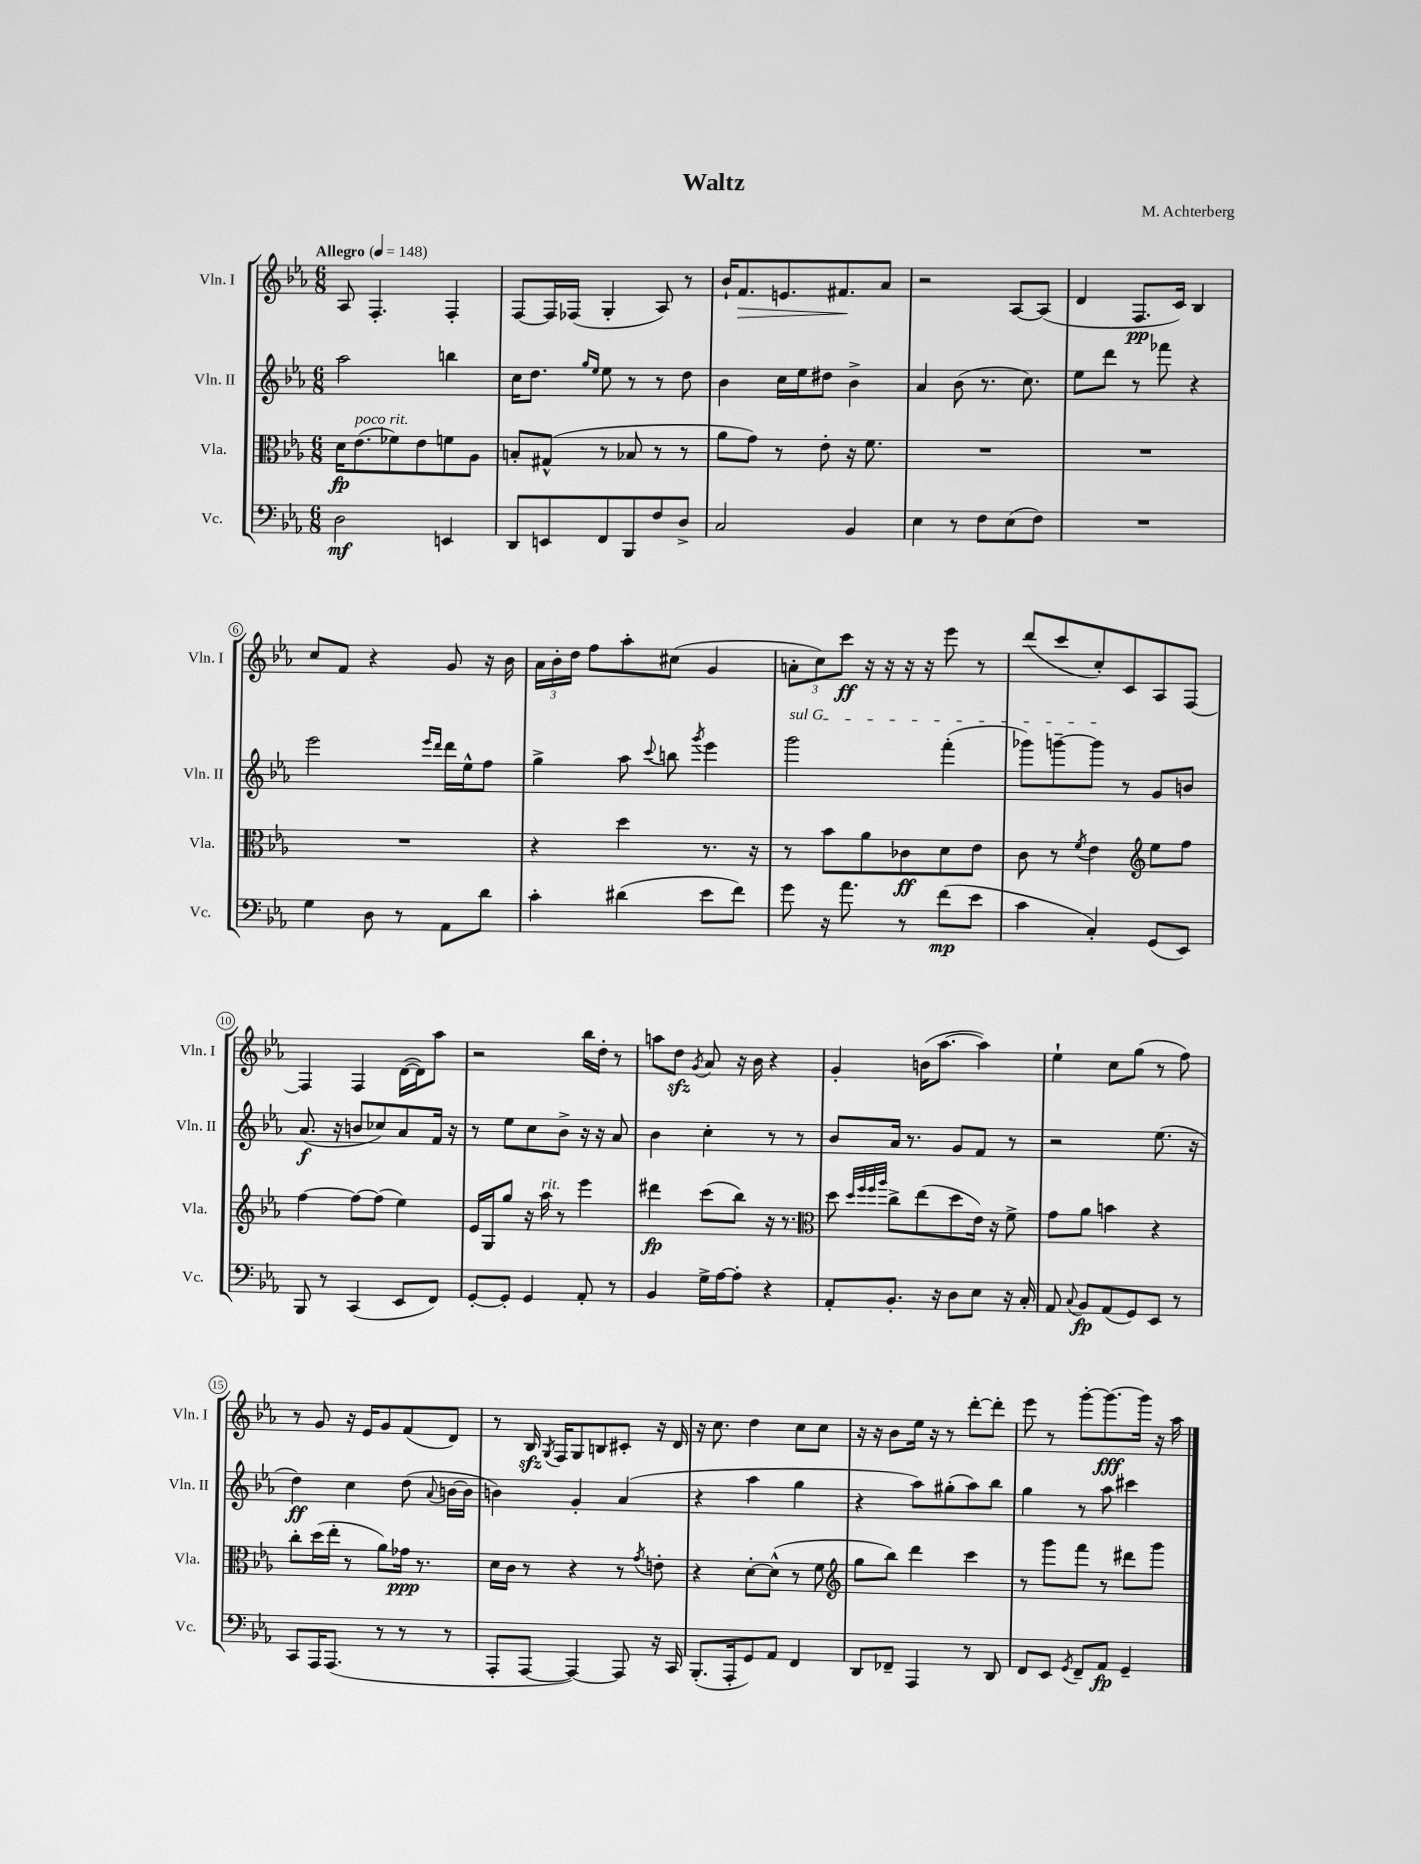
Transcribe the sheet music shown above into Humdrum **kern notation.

**kern	**kern	**kern	**kern
*staff4	*staff3	*staff2	*staff1
*clefF4	*clefC3	*clefG2	*clefG2
*k[b-e-a-]	*k[b-e-a-]	*k[b-e-a-]	*k[b-e-a-]
*M6/8	*M6/8	*M6/8	*M6/8
*MM148	*MM148	*MM148	*MM148
2D\	16d\LK	2aa-\	8A-/
.	(8.e-\	.	.
.	.	.	4.F'/
.	8f-\)	.	.
.	8e-\	.	.
4EE/	8f\	4bb\	4F'/
.	8A-\J	.	.
=	=	=	=
8DD/L	8B'/L	16cc\LK	[8F/L
.	.	8.dd\J	.
8EE/	(8G#^^/J	.	16F/]L
.	.	.	(16F-/JJ
.	.	16qqgg/LL	.
.	.	16qqee-/JJ	.
8FF/	8r	8ee-\	4G'/
8BBB-/	8B-/	8r	.
8F/	8r	8r	8A-/)
8D^/J	8r	8dd\	8r
=	=	=	=
2C/	8a-\L	4b-\	16b-`/LK
.	.	.	8.f/
.	8g\J)	.	.
.	8r	16cc\LL	8.e/
.	.	16ee-\J	.
.	8e-'\	8dd#\J	.
.	.	.	8.f#/
4BB-/	16r	4b-^\	.
.	8.f\	.	.
.	.	.	8a-/J
=	=	=	=
4E-\	2.r	4a-/	2r
8r	.	(8b-\	.
8F\L	.	8.r	.
(8E-\	.	.	[8A-/L
.	.	8.cc\)	.
8F\J)	.	.	(8A-/]J
=	=	=	=
2.r	2.r	8ee-\L	4d/
.	.	8ddd\J	.
.	.	8r	8.F/L
.	.	8fff-\	.
.	.	.	16c/Jk)
.	.	4r	4B-/
=	=	=	=
4G\	2.r	2eee-\	8cc/L
.	.	.	8f/J
8D\	.	.	4r
8r	.	.	.
.	.	16qqeee-/LL	.
.	.	16qqddd/JJ	.
8AA-\L	.	16ddd\LL	8g/
.	.	16ee-^^\J	.
8d\J	.	8ff\J	16r
.	.	.	16b-\
=	=	=	=
4c'\	4r	4gg^\	24a-\LL
.	.	.	24b-'\
.	.	.	24dd\JJ
.	.	.	8ff\L
(4d#\	4dd\	8aa-\	8aa-'\
.	.	8qqccc/	.
.	.	8bb\	(8cc#\J
.	.	8qggg/	.
8e-\L	8.r	4eee-\	4g/
8f\J)	.	.	.
.	16r	.	.
=	=	=	=
8g\	8r	2ggg\	12a'\L
.	.	.	12cc\)
16r	8b-\L	.	.
.	.	.	12ccc\J
8.a-\	.	.	.
.	8a-\	.	16r
.	.	.	16r
8r	8c-\	.	16r
.	.	.	16r
(8f\L	8d\	(4fff'\	8eee-\
8e-\J	8e-\J	.	8r
=	=	=	=
4c\	8c\	8ggg-\L)	(8ddd/L
.	8r	[8ggg~\	8ccc/
.	8qf/	.	.
4C'/)	4e-\	8ggg\]J	8cc'/)
.	.	8r	8c/
*	*clefG2	*	*
(8GG/L	8ee-\L	8g/L	8A-/
8EE-/J)	8ff\J	8b/J	[8F/J
=	=	=	=
8BBB-/	[4ff\	(8.a-/	4F/]
8r	.	.	.
.	.	16r	.
(4CC/	8ff\_L	8b/L	4F/
.	(8ff\]J	8cc-/)	.
8EE-/L	4ee-\)	8a-/	([16d\LL
.	.	.	16d\]J)
8FF/J)	.	16f/Jk	8aa-\J
.	.	16r	.
=	=	=	=
[8GG'/L	16e-/LL	8r	2r
.	16G/J	.	.
8GG'/]J	8gg/J	8ee-\L	.
4GG/	16r	8cc\	.
.	16aa-\	.	.
.	8r	8b-^\J	.
8AA-'/	4eee-\	16r	16bb-\LL
.	.	16r	16dd'\JJ
8r	.	8a-/	8r
=	=	=	=
4BB-/	4ddd#\	4b-\	8aa\L
.	.	.	8dd\J
.	.	.	8qg/
16G^\LL	(8ccc\L	4cc'\	8a-/
[16A-\J	.	.	.
8A-'\]J	8bb-\J)	.	16r
.	.	.	16b-\
4r	16r	8r	4r
.	8.r	.	.
.	.	8r	.
=	=	=	=
*	*clefC3	*	*
8AA-'/L	8dd\	8b-/L	4g'/
.	32qqdd/LLL	.	.
.	32qqff/	.	.
.	32qqff/	.	.
.	32qqaa-/JJJ	.	.
8.BB-'/J	8cc^\L	16a-/Jk	.
.	.	8.r	.
.	(8ee-\	.	(16b\LK
16r	.	.	[8.aa-\J
8D\L	8dd\	8g/L	.
8E-\J	16e-\Jk)	8f/J	4aa-\])
.	16r	.	.
16r	8f^\	8r	.
16C'/	.	.	.
=	=	=	=
8AA-/	8g\L	2r	4ee-`\
8qqC/	.	.	.
8BB-/L	8a-\J	.	.
(8AA-/	4b\	.	8cc\L
8GG/)	.	.	(8gg\J
8EE-/J	4r	(8.ee-\	8r
8r	.	.	8ff\)
.	.	16r	.
=	=	=	=
8CC/L	8cc'\L	4dd\)	8r
16AAA-/K	(16dd\L	.	8g/
(8.AAA-/J	16ee-'\JJ	.	.
.	8r	4cc\	16r
.	.	.	16e-/LK
8r	8a-\L)	.	8g/
8r	16g-\Jk	(8dd\	(8f/
.	8.r	.	.
.	.	8qqa-/	.
8r	.	[16b\LL	8d/J)
.	.	16b\]JJ	.
=	=	=	=
8AAA-'/L	16d\LL	4b\)	8r
.	16c\JJ	.	.
[8AAA-/J	8r	.	16B-/
.	.	.	8qG/
.	.	.	16F/LK
4AAA-/_)	4r	4g'/	8G/
.	.	.	8B/
8AAA-/]	8r	(4a-/	8c#'/J
.	8qg/	.	.
16r	8e'\	.	16r
16CC/	.	.	16d/
=	=	=	=
(8.BBB-'/L	4r	4r	16r
.	.	.	8.cc\
16AAA-'/k	.	.	.
8GG/)	[8d'\L	4aa-\	4dd\
8AA-/J	(8d^^\]J	.	.
4FF/	8r	4gg\	8cc\L
.	8f\	.	8cc\J
=	=	=	=
*	*clefG2	*	*
8DD/L	8gg\L	4r	16r
.	.	.	16r
8FF-~/J	8bb-\J)	.	8b-\L
4AAA-/	4ddd\	8aa-\L)	16ee-\Jk
.	.	.	16r
.	.	(8gg#'\	8r
8r	4ccc\	8aa-\)	[8ddd'\L
8DD/	.	8bb-\J	8ddd'\]J
=	=	=	=
8FF/L	8r	4gg\	8eee-\
8EE-/J	8ggg\L	.	8r
8qGG/	.	.	.
8FF~/L	8fff\J	8r	[8ggg'\L
8AA-/J	8r	8aa-\	8.ggg\_
4GG~/	8ddd#\L	4ccc#\	.
.	.	.	16ggg\]Jk
.	8ggg\J	.	16r
.	.	.	16aa-\
==	==	==	==
*-	*-	*-	*-
